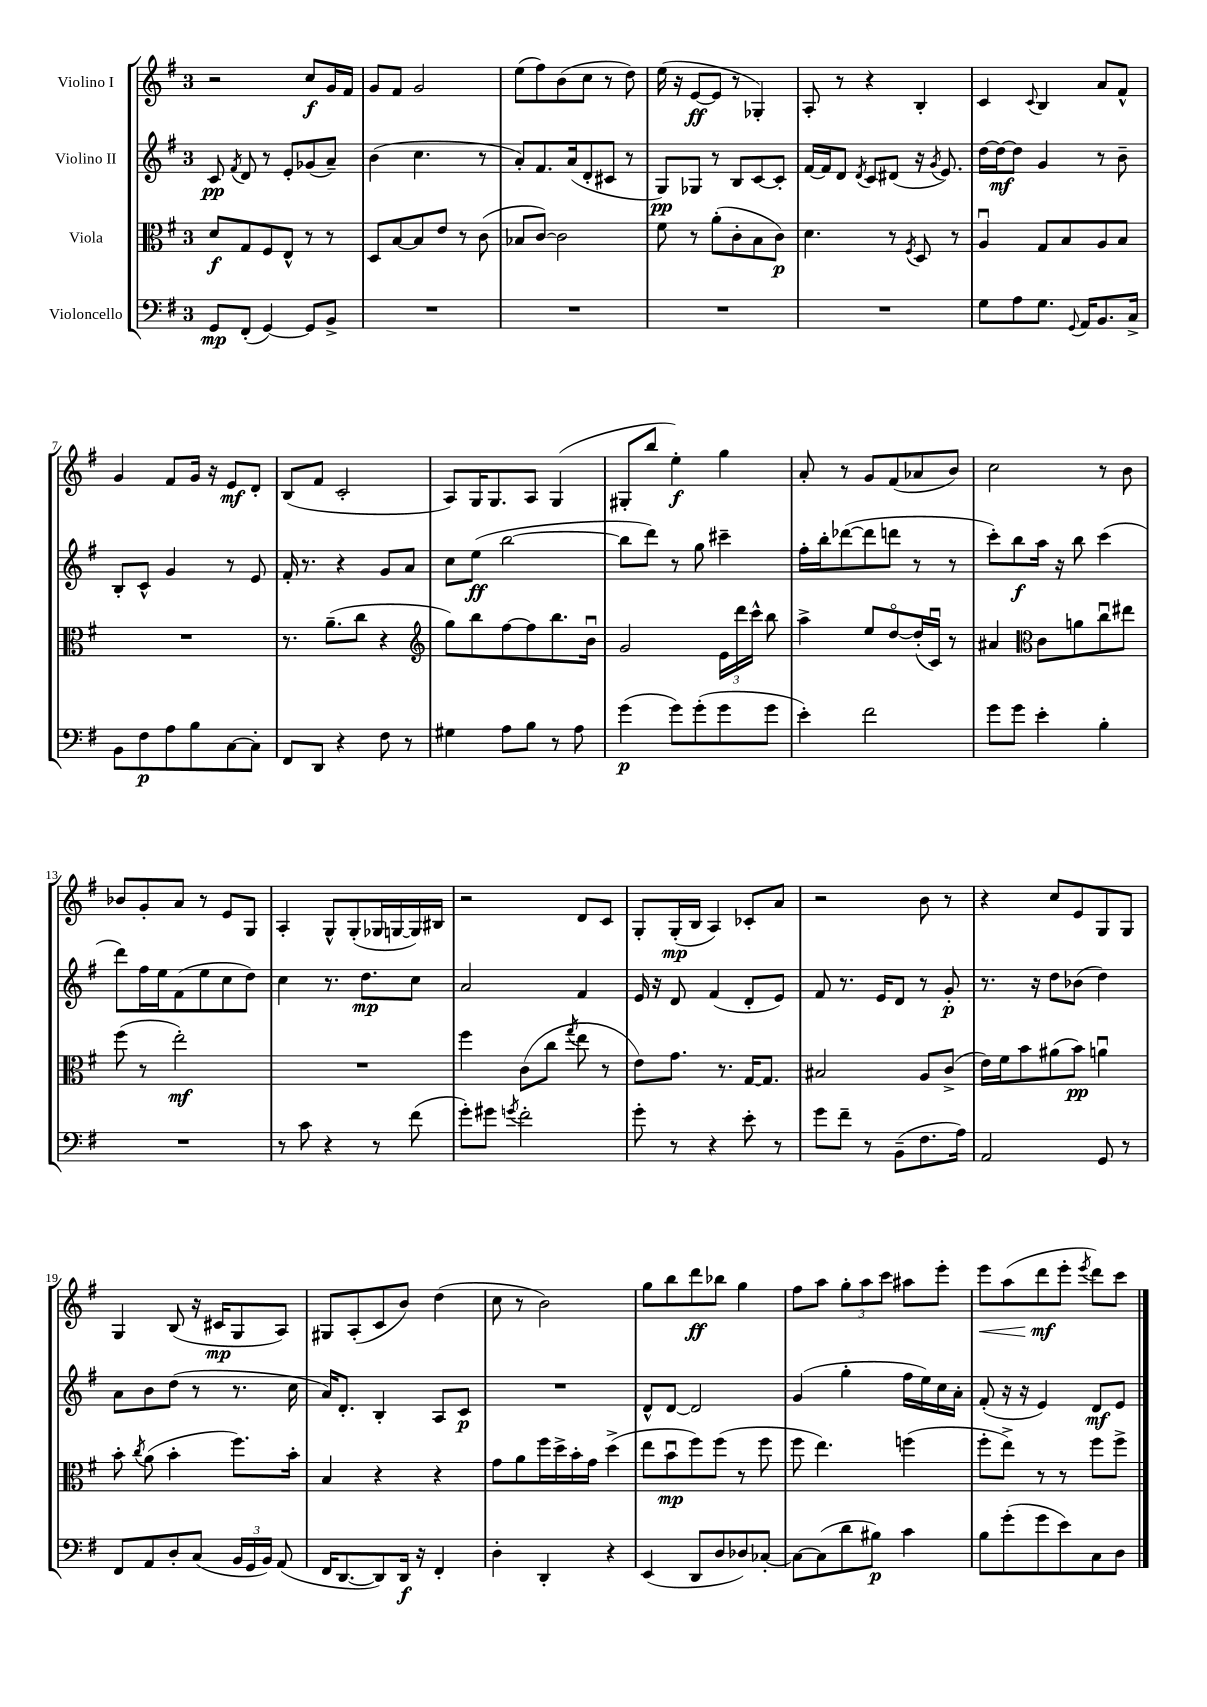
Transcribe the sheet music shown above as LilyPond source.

<<
\new StaffGroup <<
\new Staff = "s0" \with { instrumentName = "Violino I" } {
    \clef treble \key g \major \once \override Staff.TimeSignature.style = #'single-digit \time 3/4
    \autoBeamOff r2 c''8[\f g'16 fis'16] |
    g'8[ fis'8] g'2 |
    e''8[( fis''8) b'8( c''8] r8 d''8) |
    e''16( r16 e'8[~\ff e'8] r8 ges4-.) |
    a8-. r8 r4 b4-. |
    c'4 \appoggiatura { c'8 } b4 a'8[ fis'8]-^ |
    g'4 fis'8[ g'16] r16 e'8[\mf d'8]-. |
    b8[( fis'8] c'2-. |
    a8[) g16 g8. a8] g4( |
    gis8[-. b''8] e''4-.\f) g''4 |
    a'8-. r8 g'8[ fis'8( aes'8 b'8]) |
    c''2 r8 b'8 |
    bes'8[ g'8-. a'8] r8 e'8[ g8] |
    a4-. g8[-^ g8-.( ges16 g16~ g16) bis16] |
    r2 d'8[ c'8] |
    g8[-. g16-.\mp( b16] a4) ces'8[-. a'8] |
    r2 b'8 r8 |
    r4 c''8[ e'8 g8 g8] |
    g4 b8( r16 cis'16[\mp g8 a8]) |
    gis8[ a8-.( c'8 b'8]) d''4( |
    c''8 r8 b'2) |
    g''8[ b''8 d'''8\ff bes''8] g''4 |
    fis''8[ a''8] \tuplet 3/2 { g''8[-. a''8 c'''8] } ais''8[ e'''8]-. |
    e'''8[\< a''8( d'''8\mf\! e'''8]-. \acciaccatura { e'''8 } d'''8[) c'''8] \bar "|." |
}
\new Staff = "s1" \with { instrumentName = "Violino II" } {
    \clef treble \key g \major \once \override Staff.TimeSignature.style = #'single-digit \time 3/4
    \autoBeamOff c'8\pp \acciaccatura { fis'8 } d'8 r8 e'8[-. ges'8( a'8]--) |
    b'4( c''4. r8 |
    a'8[-.) fis'8. a'16( d'8-. cis'8] r8 |
    g8[\pp) ges8] r8 b8[ c'8~ c'8]-. |
    fis'16[~ fis'16 d'8] \acciaccatura { d'8 } c'8[ dis'8]( r16 \acciaccatura { g'8 } e'8.) |
    d''16[~ d''16~\mf d''8] g'4 r8 b'8-- |
    b8[-. c'8]-^ g'4 r8 e'8 |
    fis'16-. r8. r4 g'8[ a'8] |
    c''8[ e''8]\ff( b''2~ |
    b''8[ d'''8]) r8 g''8 cis'''4-- |
    fis''16[-. b''16-. des'''8~( des'''8 d'''8] r8 r8 |
    c'''8[-.) b''8\f a''16] r16 b''8 c'''4( |
    d'''8[) fis''16 e''16 fis'8( e''8 c''8 d''8]) |
    c''4 r8. d''8.[\mp c''8] |
    a'2 fis'4 |
    e'16 r16 d'8 fis'4( d'8[-. e'8]) |
    fis'8 r8. e'16[ d'8] r8 g'8-.\p |
    r8. r16 d''8[ bes'8]( d''4) |
    a'8[ b'8 d''8]( r8 r8. c''16 |
    a'16[) d'8.]-. b4-. a8[ c'8]\p |
    R2. |
    d'8[-^ d'8]~ d'2 |
    g'4( g''4-. fis''16[ e''16) c''16 a'16]-. |
    fis'8-.( r16 r16 e'4) d'8[\mf e'8] \bar "|." |
}
\new Staff = "s2" \with { instrumentName = "Viola" } {
    \clef alto \key g \major \once \override Staff.TimeSignature.style = #'single-digit \time 3/4
    \autoBeamOff d'8[\f g8 fis8 e8]-^ r8 r8 |
    d8[ b8~ b8 e'8] r8 c'8( |
    bes8[ c'8]~) c'2 |
    fis'8 r8 a'8[-.( c'8-. b8 c'8]\p) |
    d'4. r8 \acciaccatura { fis8 } d8 r8 |
    a4\downbow g8[ b8 a8 b8] |
    R2. |
    r8. a'8.[--( c''8] r4 |
    \clef treble g''8[) b''8 fis''8~ fis''8 b''8. b'16]\downbow |
    g'2 \tuplet 3/2 { e'16[ d'''16 c'''16]-^ } b''8 |
    a''4-> e''8[ d''8~\flageolet d''16-.( c'16]\downbow) r8 |
    ais'4 \clef alto c'8[ a'8 c''8\downbow eis''8] |
    fis''8( r8 e''2-.\mf) |
    R2. |
    fis''4 c'8[( c''8] \acciaccatura { g''8 } e''8 r8 |
    e'8[) g'8.] r8. g16[~ g8.] |
    bis2 a8[ c'8]->( |
    e'16[) fis'16 b'8 ais'8( b'8]\pp) a'4\downbow |
    b'8-. \acciaccatura { c''8 } a'8( b'4-. fis''8.[) b'16]-. |
    b4 r4 r4 |
    g'8[ a'8 fis''16 d''16-> b'16-. g'16] d''4->( |
    e''8[ b'8\downbow\mp fis''8) fis''8]( r8 fis''8 |
    fis''8 e''4.) f''4( |
    fis''8[-. e''8]->) r8 r8 fis''8[ fis''8]-> \bar "|." |
}
\new Staff = "s3" \with { instrumentName = "Violoncello" } {
    \clef bass \key g \major \once \override Staff.TimeSignature.style = #'single-digit \time 3/4
    \autoBeamOff g,8[\mp fis,8]-.( g,4~) g,8[ b,8]-> |
    R2. |
    R2. |
    R2. |
    R2. |
    g8[ a8 g8.] \appoggiatura { g,8 } a,16[ b,8. c16]-> |
    b,8[ fis8\p a8 b8 c8~ c8]-. |
    fis,8[ d,8] r4 fis8 r8 |
    gis4 a8[ b8] r8 a8 |
    g'4\p( g'8[) g'8-.( g'8 g'8] |
    e'4-.) fis'2 |
    g'8[ g'8] e'4-. b4-. |
    R2. |
    r8 c'8 r4 r8 fis'8( |
    g'8[-.) gis'8] \acciaccatura { g'8 } fis'2-. |
    g'8-. r8 r4 e'8-. r8 |
    g'8[ fis'8]-- r8 b,8[--( fis8. a16]) |
    a,2 g,8 r8 |
    fis,8[ a,8 d8-. c8]( \tuplet 3/2 { b,16[ g,16 b,16]) } a,8( |
    fis,16[ d,8.~ d,8) d,16]\f r16 fis,4-. |
    d4-. d,4-. r4 |
    e,4( d,8[ d8 des8) ces8]~-. |
    ces8[~ ces8( d'8 bis8]\p) c'4 |
    b8[ g'8-.( g'8 e'8) c8 d8] \bar "|." |
}
>>
>>
